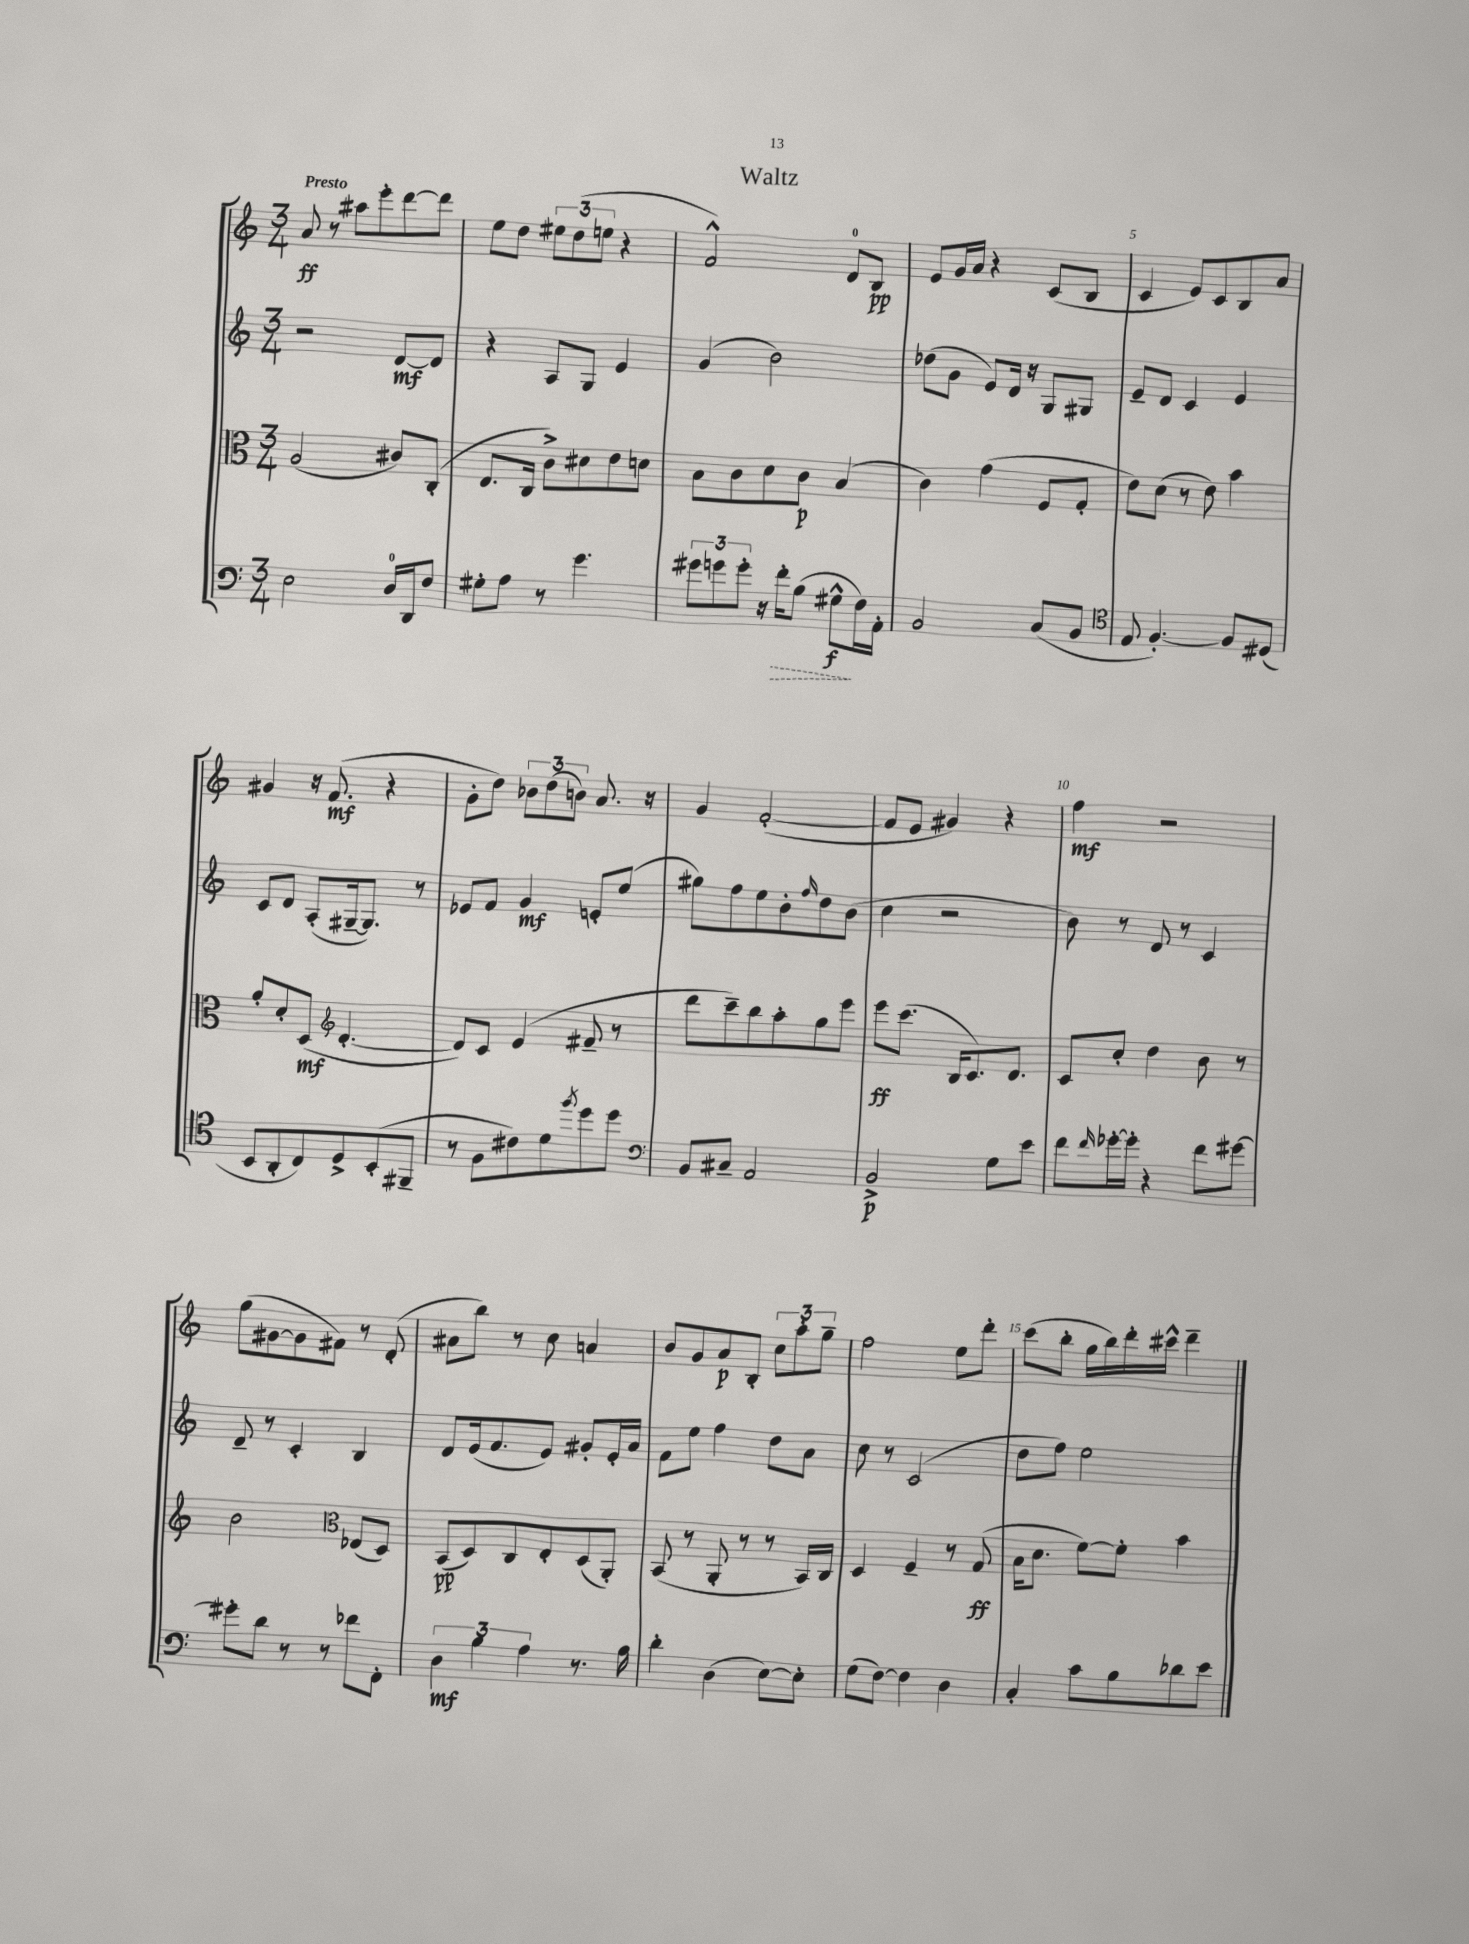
\header { title = "Waltz" }
<<
\new StaffGroup <<
\new Staff = "s0" {
    \clef treble \key c \major \numericTimeSignature \time 3/4 \tempo "Presto"
    a'8\ff r8 ais''8 e'''8-. d'''8~ d'''8 |
    e''8 d''8 \tuplet 3/2 { eis''8 d''8( e''8 } r4 |
    f'2-^) d'8-0 b8\pp |
    e'8 g'16 a'16 r4 c'8( b8 |
    c'4 e'8) c'8 b8 a'8 |
    gis'4 r16 f'8.\mf( r4 |
    g'8-. d''8) \tuplet 3/2 { bes'8 d''8( b'8) } a'8. r16 |
    g'4 f'2~-.( |
    f'8 e'8 gis'4) r4 |
    f''4\mf r2 |
    g''8( gis'8~ gis'8 fis'8) r8 d'8-.( |
    ais'8 b''8) r8 c''8 a'4 |
    b'8 g'8 a'8\p b8-. \tuplet 3/2 { c''8 a''8-. g''8-- } |
    f''2 e''8 d'''8-. |
    c'''8( b''8-. g''16 b''16) d'''16-. cis'''16-^ d'''4-- \bar "|." |
}
\new Staff = "s1" {
    \clef treble \key c \major \numericTimeSignature \time 3/4
    r2 d'8~\mf d'8 |
    r4 a8 g8 e'4 |
    g'4( b'2) |
    des''8( g'8 e'8) d'16 r16 g8 gis8 |
    e'8-- d'8 c'4 e'4 |
    c'8 d'8 a8-.( gis16~-- gis8.) r8 |
    ees'8 f'8 g'4\mf e'8-. e''8( |
    gis''8) f''8 e''8 b'8-. \grace { f''16 } d''8 b'8( |
    c''4 r2 |
    b'8) r8 d'8 r8 c'4 |
    d'8-- r8 c'4-. b4 |
    d'8 e'16( f'8. e'8) gis'8-. e'16-. a'16 |
    f'8 e''8 f''4 d''8 a'8 |
    c''8 r8 c'2( |
    d''8 f''8) e''2 \bar "|." |
}
\new Staff = "s2" {
    \clef alto \key c \major \numericTimeSignature \time 3/4
    a2( cis'8) c8-.( |
    e8. c16 c'8->) dis'8 e'8 d'8 |
    b8 c'8 d'8 c'8\p b4( |
    c'4) g'4( f8 g8-. |
    e'8) d'8( r8 e'8) b'4 |
    a'8-. d'8-. d8\mf( \clef treble d'4.~-. |
    d'8) c'8 e'4( fis'8-- r8 |
    d'''8 c'''8--) b''8 a''8-. g''8 e'''8 |
    e'''8\ff c'''8.( b16 c'8.) d'8. |
    c'8 c''8-. d''4 b'8 r8 |
    b'2 \clef alto ees8( d8) |
    b,8\pp( d8) c8 e8-. d8( a,8-.) |
    b,8( r8 a,8-. r8 r8 b,16) c16 |
    d4 f4-- r8 g8\ff( |
    b16 d'8. f'8~) f'8-. b'4 \bar "|." |
}
\new Staff = "s3" {
    \clef bass \key c \major \numericTimeSignature \time 3/4
    e2 d16-0 d,16 f8 |
    gis8-. a8 r8 g'4. |
    \tuplet 3/2 { gis'8 g'8 g'8-. } r16 \once \override Hairpin.style = #'dashed-line f'16-.\> b8( gis8-^\f\! f16) a,16-. |
    b,2 c8( b,8 |
    \clef tenor e8 f4.~-.) f8 dis8( |
    b,8 a,8-. c8) d8-> b,8-.( fis,8-- |
    r8 f8 cis'8) d'8 \acciaccatura { f''8 } d''8 d''8 |
    \clef bass b,8 cis8-- a,2 |
    b,2->\p g8 e'8 |
    f'8 \grace { f'16 } ges'16~-. ges'16-. r4 f'8 gis'8~ |
    gis'8-. d'8 r8 r8 fes'8 f,8-. |
    \tuplet 3/2 { d4\mf b4 a4 } r8. b16 |
    d'4-. d4( e8~) e8-. |
    g8( f8~) f4 d4 |
    c4-. c'8 b8 des'8 e'8 \bar "|." |
}
>>
>>
\layout { \context { \Score \override BarNumber.break-visibility = ##(#f #t #t) barNumberVisibility = #(every-nth-bar-number-visible 5) } }
